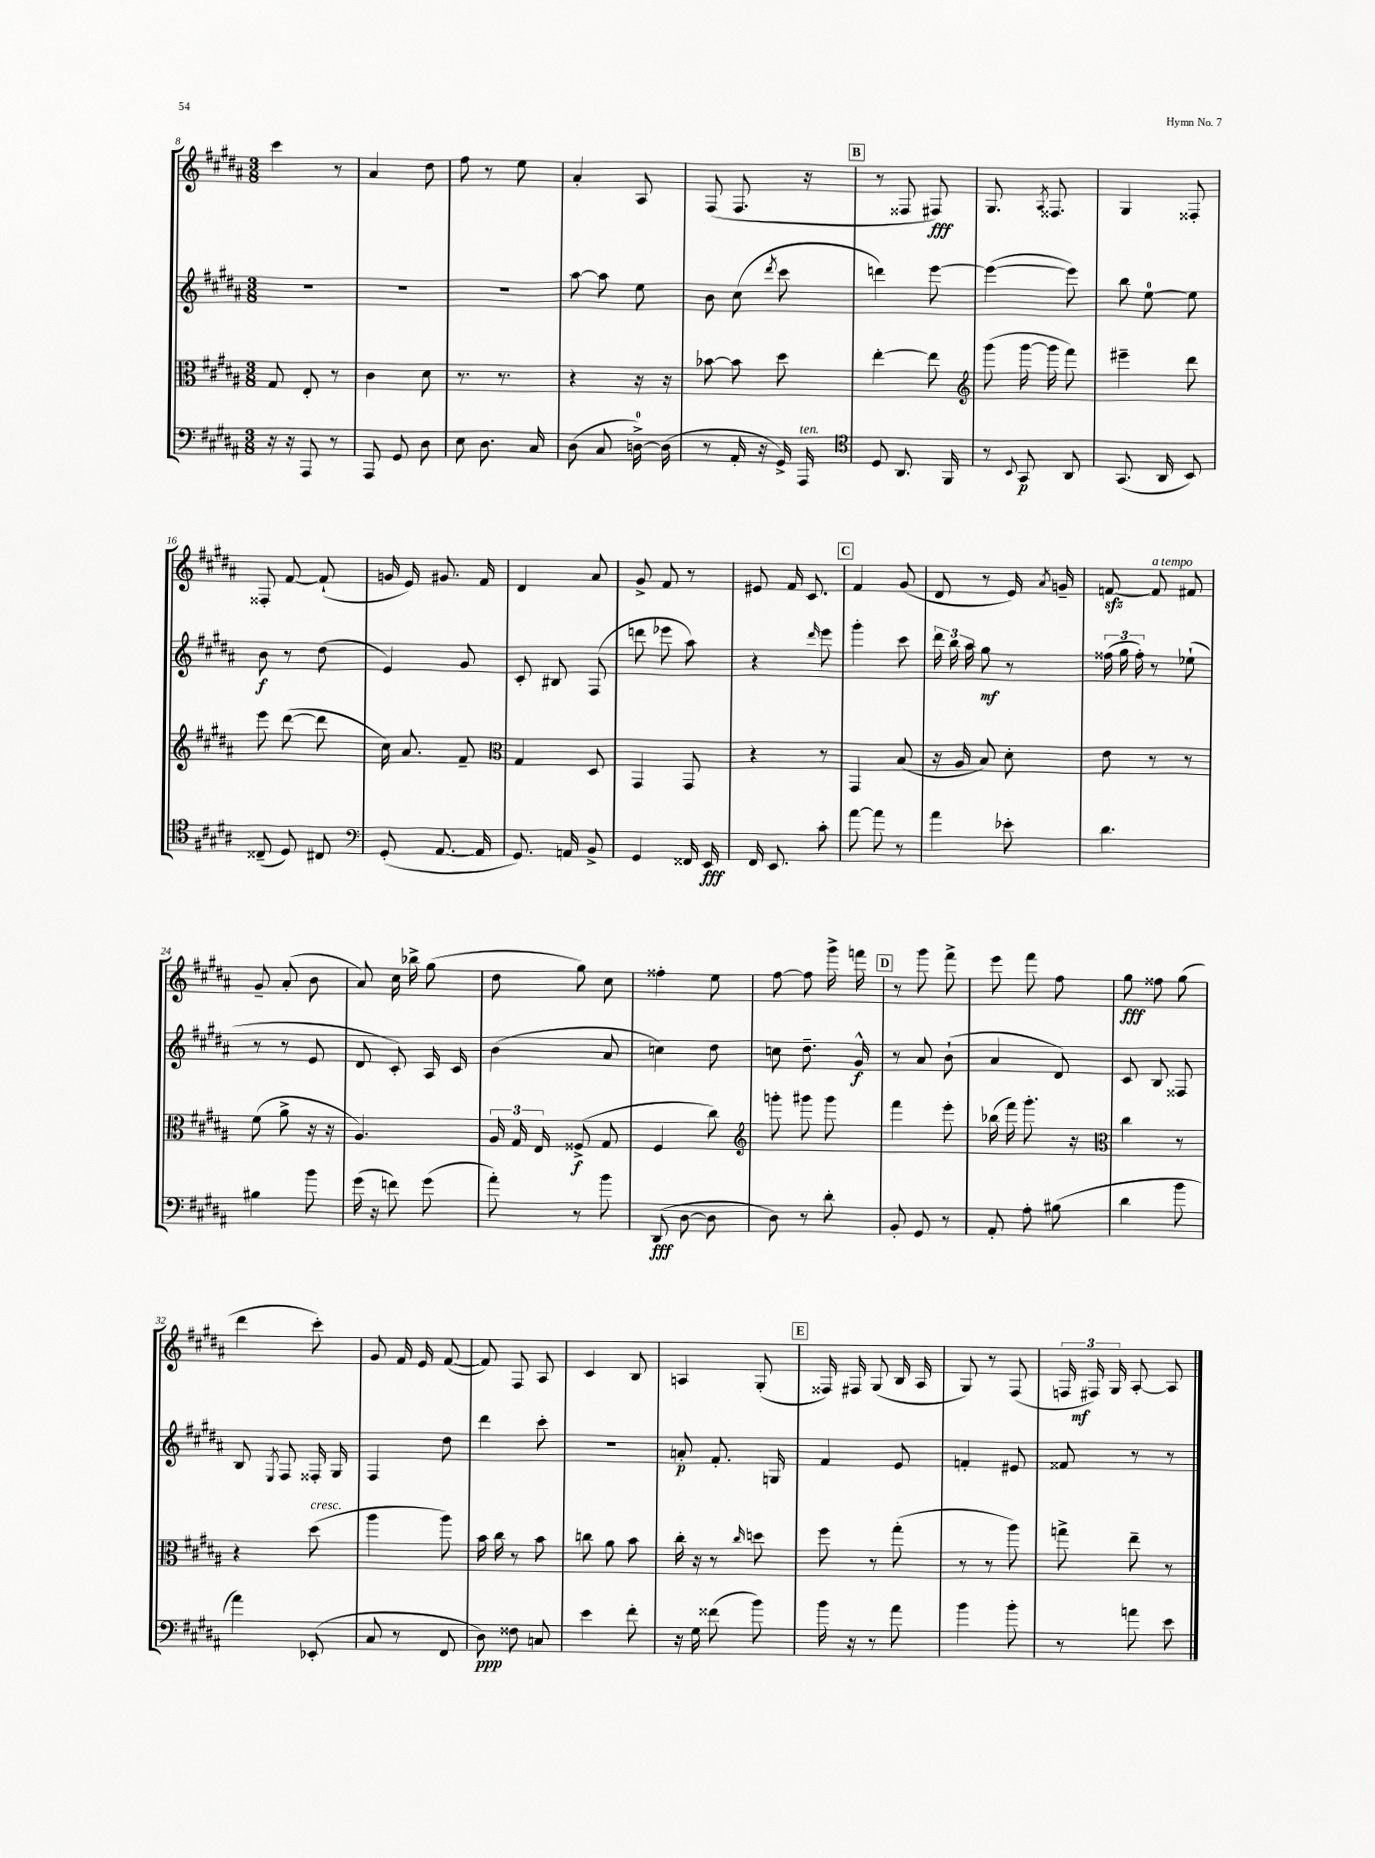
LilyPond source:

<<
\new StaffGroup <<
\new Staff = "s0" {
    \clef treble \key b \major \numericTimeSignature \time 3/8
    \autoBeamOff cis'''4 r8 |
    ais'4 dis''8 |
    fis''8 r8 e''8 |
    ais'4-. ais8 |
    fis8( fis8. r16 |
    \mark \markup { \box "B" } r8 fisis8 fis8\fff) |
    gis8. \acciaccatura { ais8 } fisis8. |
    gis4 fisis8-. |
    fisis8-. fis'8~ fis'8-!( |
    g'16 e'16) gis'8. fis'16 |
    dis'4 ais'8 |
    gis'8-> fis'8 r8 |
    eis'8 fis'16 cis'8. |
    \mark \markup { \box "C" } fis'4 gis'8( |
    dis'8 r8 e'16) \acciaccatura { ais'8 } g'16-- |
    f'8~\sfz f'8^\markup { \italic "a tempo" } fis'8 |
    gis'8-- ais'8-.( b'8 |
    ais'8) cis''16 bes''16-> gis''8( |
    dis''8 gis''8) cis''8 |
    fisis''4-. e''8 |
    fis''8~ fis''8 gis'''16-> f'''16 |
    \mark \markup { \box "D" } r8 gis'''8 fis'''8-> |
    e'''8 fis'''8 fis''8 |
    gis''8\fff fisis''8 gis''8( |
    dis'''4 cis'''8-.) |
    gis'8 fis'16 e'16 fis'8~( |
    fis'8) fis8 ais8 |
    cis'4 b8 |
    a4 gis8-.( |
    \mark \markup { \box "E" } fisis16) fis16 gis8( b16 ais16 |
    gis8) r8 fis8( |
    \tuplet 3/2 { f16 fis16\mf) gis16 } ais8~-. ais8 \bar "|." |
}
\new Staff = "s1" {
    \clef treble \key b \major \numericTimeSignature \time 3/8
    \autoBeamOff R4. |
    R4. |
    R4. |
    ais''8~ ais''8 e''8 |
    b'8 cis''8( \acciaccatura { dis'''8 } cis'''8 |
    \mark \markup { \box "B" } d'''4) e'''8~ |
    e'''4~( e'''8) |
    b''8 e''8-0~ e''8 |
    b'8\f r8 dis''8( |
    e'4) gis'8 |
    cis'8-. bis8 fis8( |
    d'''8 ees'''8 ais''8) |
    r4 \grace { dis'''16 } e'''8 |
    \mark \markup { \box "C" } gis'''4-. cis'''8 |
    \tuplet 3/2 { dis'''16 b''16 ais''16 } gis''8\mf r8 |
    \tuplet 3/2 { fisis''16( gis''16 fisis''16-.) } r8 ees''8-!( |
    r8 r8 e'8 |
    dis'8 cis'8-.) ais16 cis'16 |
    b'4( ais'8 |
    c''4) dis''8 |
    c''8 dis''8.-- gis'16-^\f |
    \mark \markup { \box "D" } r8 ais'8 b'8-!( |
    ais'4 dis'8) |
    cis'8 b8 fisis8 |
    b8 \acciaccatura { e8 } fis8 fisis16-. gis16 |
    fis4 dis''8 |
    dis'''4 cis'''8-. |
    R4. |
    a'8-.\p fis'8.-. g16 |
    \mark \markup { \box "E" } fis'4 e'8 |
    f'4-. eis'8 |
    fisis'8 r8 r8 \bar "|." |
}
\new Staff = "s2" {
    \clef alto \key b \major \numericTimeSignature \time 3/8
    \autoBeamOff gis8 e8-. r8 |
    cis'4 dis'8 |
    r8. r8. |
    r4 r16 r16 |
    bes'8~ bes'8 dis''8 |
    \mark \markup { \box "B" } e''4~-. e''8 |
    \clef treble gis'''8( gis'''16~ gis'''16 fis'''8) |
    eis'''4-- dis'''8 |
    e'''8 dis'''8~( dis'''8 |
    cis''16) ais'8. fis'8-- |
    \clef alto gis4 dis8 |
    gis,4 gis,8 |
    r4 r8 |
    \mark \markup { \box "C" } gis,4 b8( |
    r16 ais16 b8) dis'8-. |
    e'8 r8 r8 |
    fis'8( ais'8-> r16 r16 |
    ais4.) |
    \tuplet 3/2 { ais16 gis16 e16 } fisis8->\f( gis8 |
    fis4 cis''8) |
    \clef treble g'''8-. gis'''8 gis'''8 |
    \mark \markup { \box "D" } fis'''4 e'''8-. |
    bes''16( fis'''16) gis'''8.-. r16 |
    \clef alto cis''4 r8 |
    r4 dis''8^\markup { \italic "cresc." }( |
    ais''4 ais''8) |
    b'16 cis''16 r8 b'8 |
    c''8 ais'8 b'8 |
    cis''16-. r16 r8 \grace { cis''16 } d''8 |
    \mark \markup { \box "E" } fis''8 r8 gis''8-.( |
    r8 r8 ais''8) |
    g''8-> e''8-- r8 \bar "|." |
}
\new Staff = "s3" {
    \clef bass \key b \major \numericTimeSignature \time 3/8
    \autoBeamOff r16 r16 ais,,8 r8 |
    ais,,8 gis,8 dis8 |
    e8 dis8. cis16 |
    dis8( cis8 d16-0~->) d16( |
    r8 ais,16-. r16 gis,16->) ais,,16^\markup { \italic "ten." } |
    \mark \markup { \box "B" } \clef tenor dis8 ais,8. fis,16 |
    r8 \appoggiatura { b,8 } gis,8\p ais,8 |
    gis,8.( ais,16 b,8) |
    cisis8--( dis8) cis8 |
    \clef bass gis,8-.( ais,8.~ ais,16 |
    gis,8.) a,16 b,8-> |
    gis,4 fisis,16 e,16\fff |
    fis,16 e,8. cis'8-. |
    \mark \markup { \box "C" } ais'8~ ais'8 r8 |
    ais'4 ees'8-. |
    dis'4. |
    bis4 b'8 |
    gis'16( r16 f'8) gis'8( |
    ais'8-.) r8 b'8 |
    dis,8\fff( dis8~ dis8 |
    dis8) r8 dis'8-. |
    \mark \markup { \box "D" } b,8-. gis,8 r8 |
    ais,8-. ais8-. bis8( |
    dis'4 b'8 |
    ais'4) ees,8-.( |
    cis8 r8 fis,8 |
    dis8\ppp) fisis8 c8 |
    e'4 fis'8-. |
    r16 gis16 fisis'8( b'8) |
    \mark \markup { \box "E" } b'16 r16 r8 ais'8 |
    b'4 b'8-. |
    r8 a'8 e'8 \bar "|." |
}
>>
>>
\layout { \context { \Score currentBarNumber = #8 } }
